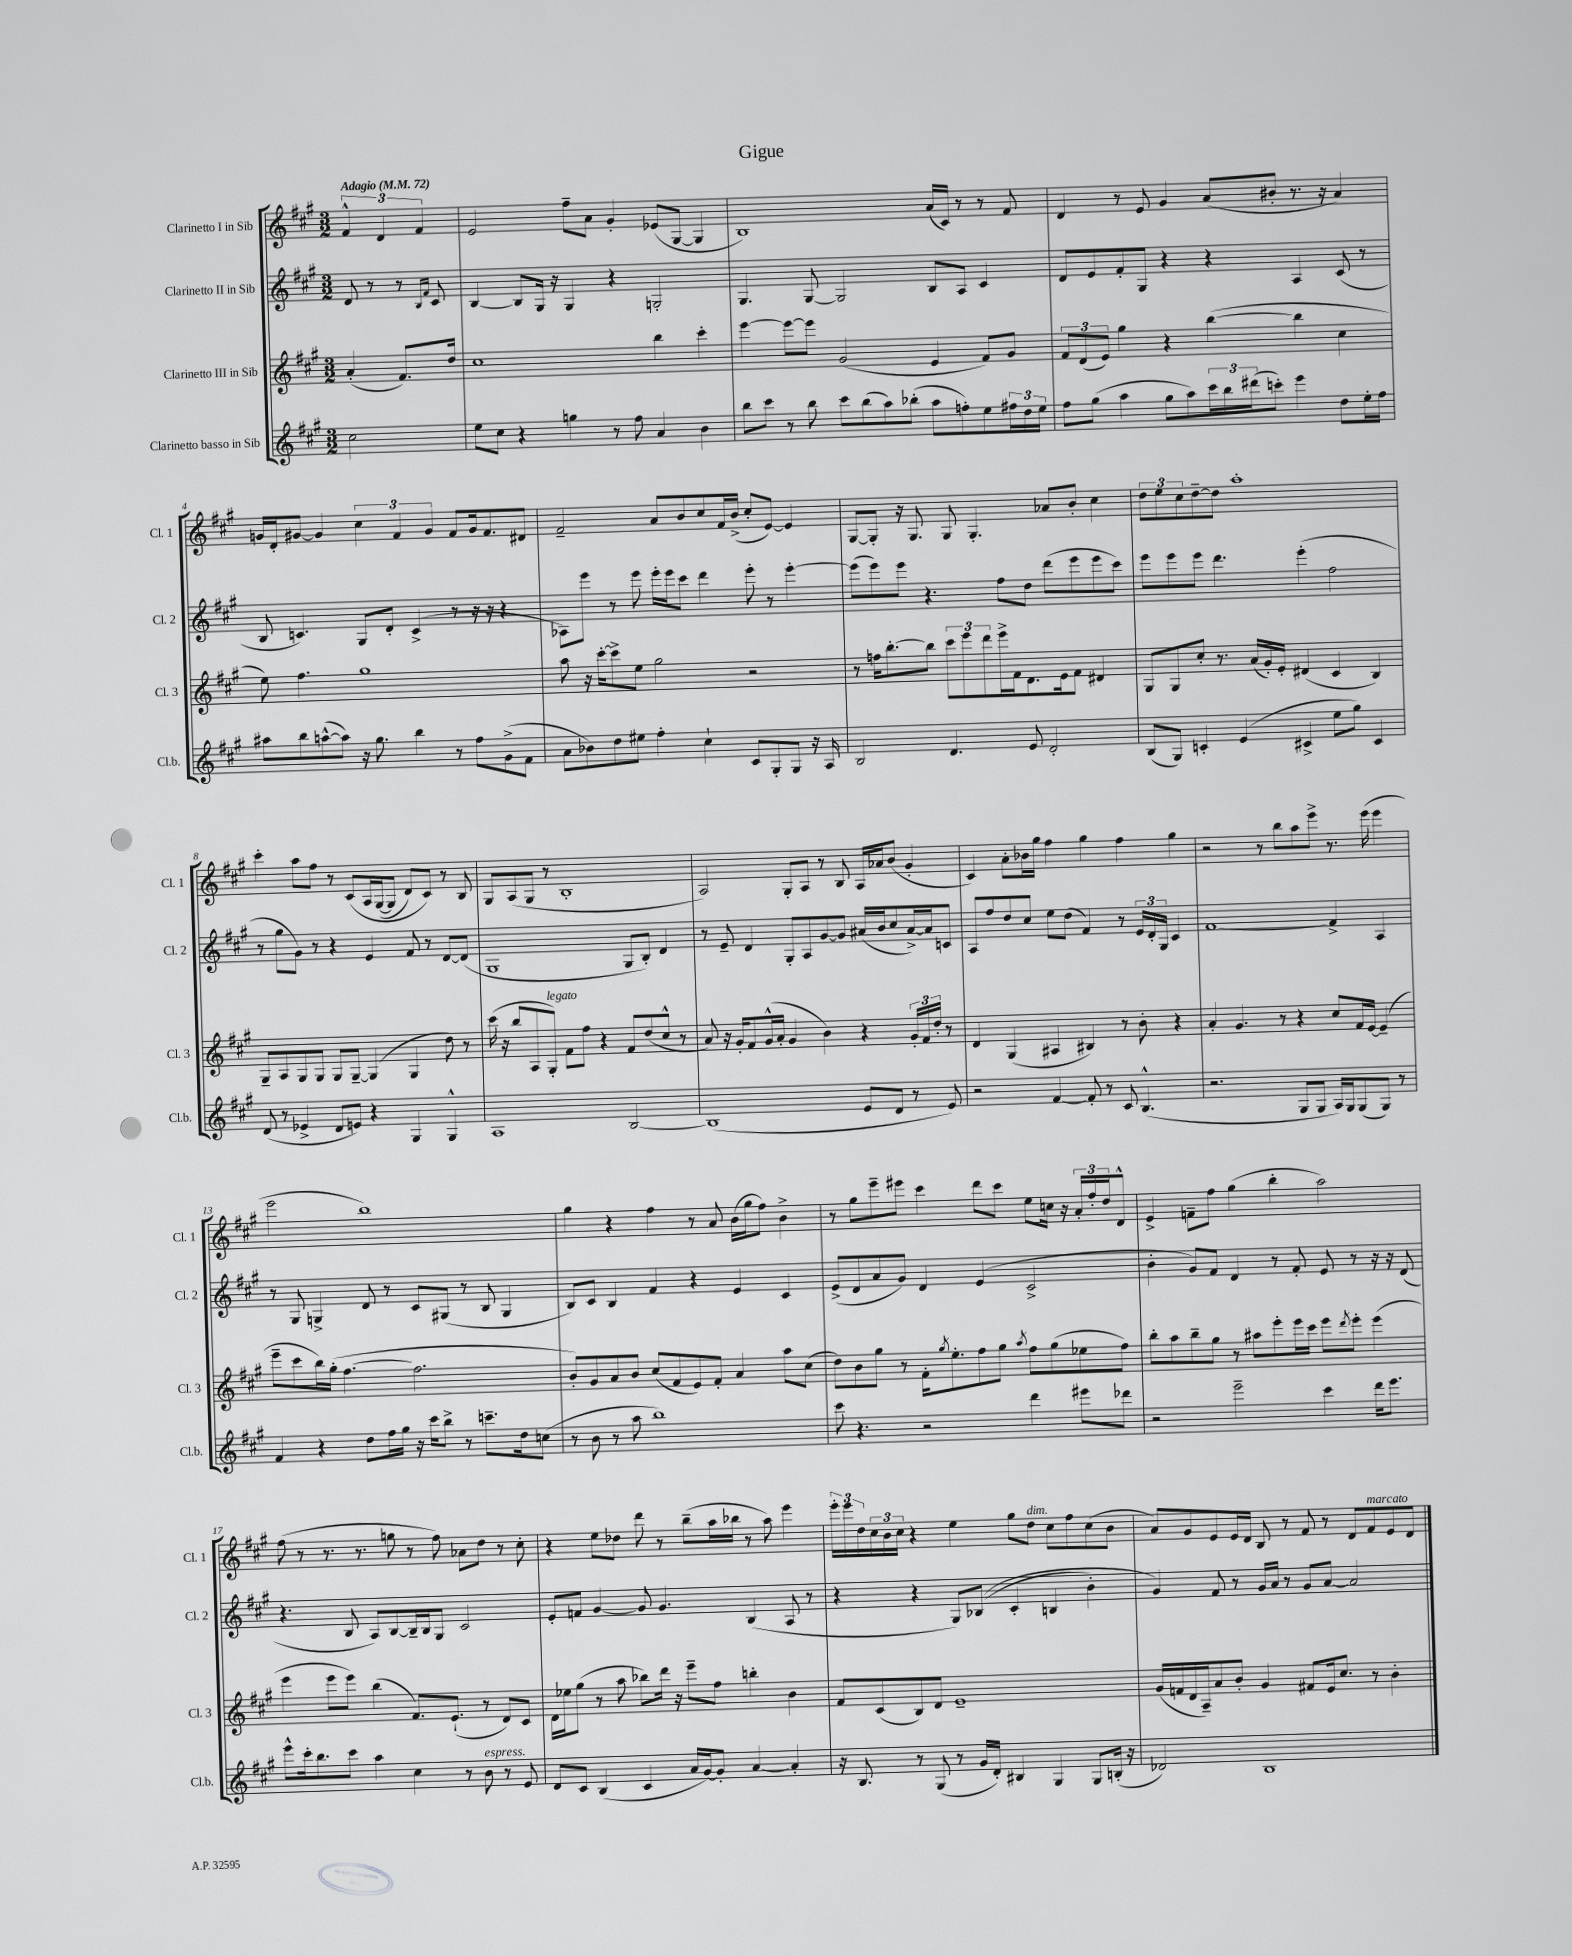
\header { title = "Gigue" }
<<
\new StaffGroup <<
\new Staff = "s0" \with { instrumentName = "Clarinetto I in Sib" shortInstrumentName = "Cl. 1" } {
    \clef treble \key a \major \numericTimeSignature \time 3/2 \partial 2 \tempo "Adagio" 4 = 72
    \tuplet 3/2 { fis'4-^ d'4 fis'4 } |
    e'2 fis''8-- a'8 gis'4-. ees'8( gis8~ gis4 |
    b1) a'16( cis'16) r8 r8 fis'8 |
    d'4 r8 e'8 gis'4 a'8( bis'8-. r8. r16 a'4) |
    g'16 d'16-. gis'8~ gis'4 \tuplet 3/2 { cis''4 fis'4 gis'4 } fis'8 gis'16 fis'8. dis'8 |
    fis'2-- a'8 b'8 cis''8 fis'16 b'16->( cis''8-. e'8~) e'4 |
    gis8~ gis8-. r16 gis8. gis8 gis4.-. aes'8 b'8-. cis''4 |
    \tuplet 3/2 { d''8 e''8 cis''8 } d''8~-- d''8 a''1-. |
    cis'''4-. a''8 fis''8 r8 cis'8\( a16 gis16~( gis8 d'8) cis'8\) r8 b8 |
    gis8 a8( gis8 r8 b1-. |
    a2) gis8-. a8 r8 b8 a16 aes'16 b'8( gis'4-. |
    cis'4) a'8-. bes'16 gis''16 fis''4 gis''4 fis''4 gis''4 |
    r2 r8 b''8 a''8 e'''8-> r8. e'''16( e'''4 |
    e'''2 b''1) |
    gis''4 r4 fis''4 r8 a'8 b'16( gis''16 fis''8) b'4-> |
    r8 gis''8 e'''8-- eis'''8 cis'''4 d'''8 cis'''8 e''8 c''16 r16 \tuplet 3/2 { a'16-. fis''16-. d''16 } d'8-^ |
    e'4-> f'8-- fis''8 gis''4( b''4-. a''2) |
    fis''8( r8 r8. r8. g''8 r8 fis''8) aes'8 d''8 r8 cis''8-. |
    r4 e''8 des''8 d'''8 r8 b''8--( a''16 bes''16 r8 a''8) e'''4 |
    \tuplet 3/2 { e'''16-. e'''16 d''16 } \tuplet 3/2 { cis''16 b'16 cis''16 } r4 e''4 gis''8 d''8^\markup { \italic "dim." } cis''8 fis''8 cis''8( b'8 |
    a'8) gis'8 e'8 e'16 d'16 b8 r8 fis'8 r8 d'8 fis'8^\markup { \italic "marcato" } e'8 d'8 \bar "|." |
}
\new Staff = "s1" \with { instrumentName = "Clarinetto II in Sib" shortInstrumentName = "Cl. 2" } {
    \clef treble \key a \major \numericTimeSignature \time 3/2 \partial 2
    d'8 r8 r8 \grace { b16 fis'16 } cis'8 |
    b4~ b8 gis16 r16 gis4 r4 g2-. |
    gis4. gis8~ gis2 b8 a8 cis'4 |
    d'8 e'8 fis'8-. gis8 r4 r4 a4 cis'8( r8 |
    b8 c'4.) gis8 d'8-. c'4->( r8 r16 r16 r4 |
    aes8) e'''8 r8 e'''8 e'''16-. e'''16 cis'''8 d'''4 e'''8-. r8 e'''4~-. |
    e'''8( e'''8) e'''8 r4. fis''8 d''8 d'''8( e'''8 e'''8 cis'''8) |
    e'''8 e'''8 e'''8 d'''4. e'''4-.( fis''2 |
    r8 gis''8 gis'8) r8 r4 e'4 fis'8 r8 d'8~ d'8( |
    gis1 gis8 b8-.) d'4 |
    r8 e'8-- d'4 gis8-. a8 gis'8~ gis'8 ais'16( b'16 cis''8 ais'16~->) ais'16 c'8 |
    a8 fis''8 d''8 cis''8 e''8 d''8( fis'4) r8 \tuplet 3/2 { e'16 d'16-. gis16 } cis'4 |
    fis'1~ fis'4-> a4 |
    r8 gis8 g4-> d'8 r8 cis'8 gis8( r8 b8 gis4 |
    b8) cis'8 b4 fis'4 r4 e'4 cis'4 |
    e'8->( d'8 a'8 gis'8) d'4 e'4( cis'2-> |
    b'4-. gis'8) fis'8 d'4 r8 fis'8-. e'8 r8 r16 r16 d'8( |
    r4. b8 a8) b8~ b16-- b16 gis8 cis'2 |
    e'8-. f'8 gis'4~ gis'8 gis'4. b4( a8 r8 |
    r4 r4 gis8) bes8(\( cis'4-. b4 b'4-.) |
    gis'4\) fis'8 r8 gis'16 a'16 r8 gis'8 a'8~ a'2 \bar "|." |
}
\new Staff = "s2" \with { instrumentName = "Clarinetto III in Sib" shortInstrumentName = "Cl. 3" } {
    \clef treble \key a \major \numericTimeSignature \time 3/2 \partial 2
    a'4-.( fis'8.) d''16 |
    cis''1 b''4 cis'''4-. |
    e'''4~ e'''8~ e'''8 gis'2( e'4 fis'8) gis'8 |
    \tuplet 3/2 { fis'8 d'8( e'8) } gis''4 r4 b''4~( b''4 cis''4 |
    e''8) fis''4. gis''1 |
    a''8 r16 cis'''16~-. cis'''8-> e''8 gis''2 r2 |
    r8 f''16 b''8.~-. b''8 \tuplet 3/2 { cis'''8 e'''8 d'''8 } e'''16-> fis'16 d'8. e'16 fis'8 dis'4 |
    gis8 gis8 cis''8-. r8. a'16( gis'16-.) e'16-. dis'4( cis'4 b4) |
    gis8-- a8 gis8 gis8 gis8 gis8~-- gis4( gis4 d''8) r8 |
    cis'''16( r16 b''8 a8 gis8-.^\markup { \italic "legato" }) fis'8 fis''8 r4 fis'8 d''8( cis''8-^ r8 |
    a'8) r16 gis'16-. fis'8 gis'16-^( a'16-. gis'4 b'4) r4 \tuplet 3/2 { gis'16-. fis'16 d''16-. } r8 |
    d'4 gis4( ais4 bis4) r8 b'8-. r4 |
    a'4-. gis'4. r8 r4 cis''8 fis'16 e'16~ e'4--( |
    e'''8-- cis'''8 b''16) gis''16-.( fis''4.~ fis''2. |
    b'8-.) gis'8 a'8 b'8 cis''8( fis'8 e'8) fis'8-. a'4 a''8 cis''8( |
    d''8) b'8 gis''8 r8 fis'16-. \acciaccatura { gis''8 } e''8.-. fis''8 gis''8 \acciaccatura { a''8 } fis''8 gis''8( ees''8 fis''8) |
    b''8-. a''8 b''8-- gis''8 r8 ais''8 e'''8-. e'''16 cis'''16 e'''8 \acciaccatura { d'''8 } e'''8-. e'''4( |
    e'''4 e'''8 e'''8) b''4( fis'8.) e'8.-!( r8 d'8) cis'8 |
    d'16 ees''16 gis''8( r8 a''8 bes''8) d'''16 r16 e'''8-- fis''8 b''4-. b'4 |
    fis'8 cis'8( b8) d'8 e'1-- |
    gis'16( f'16 d'16 a16--) a'8 b'8-. gis'4 fis'8 e'16 cis''8. r8 b'4-. \bar "|." |
}
\new Staff = "s3" \with { instrumentName = "Clarinetto basso in Sib" shortInstrumentName = "Cl.b." } {
    \clef treble \key a \major \numericTimeSignature \time 3/2 \partial 2
    cis''2 |
    e''8 cis''8 r4 g''4 r8 fis''8 a'4 b'4 |
    b''8 cis'''8 r8 b''8 cis'''8 b''8( a''8) bes''8-.( a''8 f''8-.) e''8 \tuplet 3/2 { fis''16 d''16 e''16 } |
    fis''8 gis''8( a''4 gis''8 a''8) \tuplet 3/2 { cis'''16 b''16 dis'''16( } c'''8-.) e'''4 d''8 e''16-. fis''16 |
    ais''8 b''8 a''8~-^( a''8) r16 gis''8. b''4 r8 fis''8 gis'8->( fis'8 |
    a'8 bes'8) d''8 eis''8 fis''4-. cis''4-! cis'8 gis8-. gis8 r16 a16 |
    b2 d'4. e'8 d'2-. |
    b8( gis8) c'4-. e'4( cis'4-> e''8 gis''8) cis'4 |
    d'8( r8 ees'4-> d'8 e'8) r4 gis4 gis4-^ |
    a1 b2~ |
    b1( e'8 d'8 r8 e'8) |
    r2 fis'4~ fis'8-. r8 cis'8 b4.-^( |
    r2. gis8 gis8 a16) gis16 gis8( gis8) r8 |
    fis'4 r4 d''8 fis''16 gis''16 r16 cis'''16 b''8-> r8 c'''8.-- d''16 c''8( |
    r8 b'8 r8 a''8 b''1) |
    cis'''8 r4. r2 d'''4 eis'''8 des'''8 |
    r2 e'''2-- cis'''4 d'''16 e'''8. |
    e'''8-^ cis'''16-. b''8. cis'''8 a''4 cis''4 r8 b'8^\markup { \italic "espress." } r8 e'8 |
    d'8 cis'8 b4( cis'4 a'16 gis'16~) gis'8-. a'4~ a'4-. |
    r16 b8. r8 gis8( r8 gis'16 d'16-.) bis4 gis4 gis8 b16-.( r16 |
    des'2) b1 \bar "|." |
}
>>
>>
